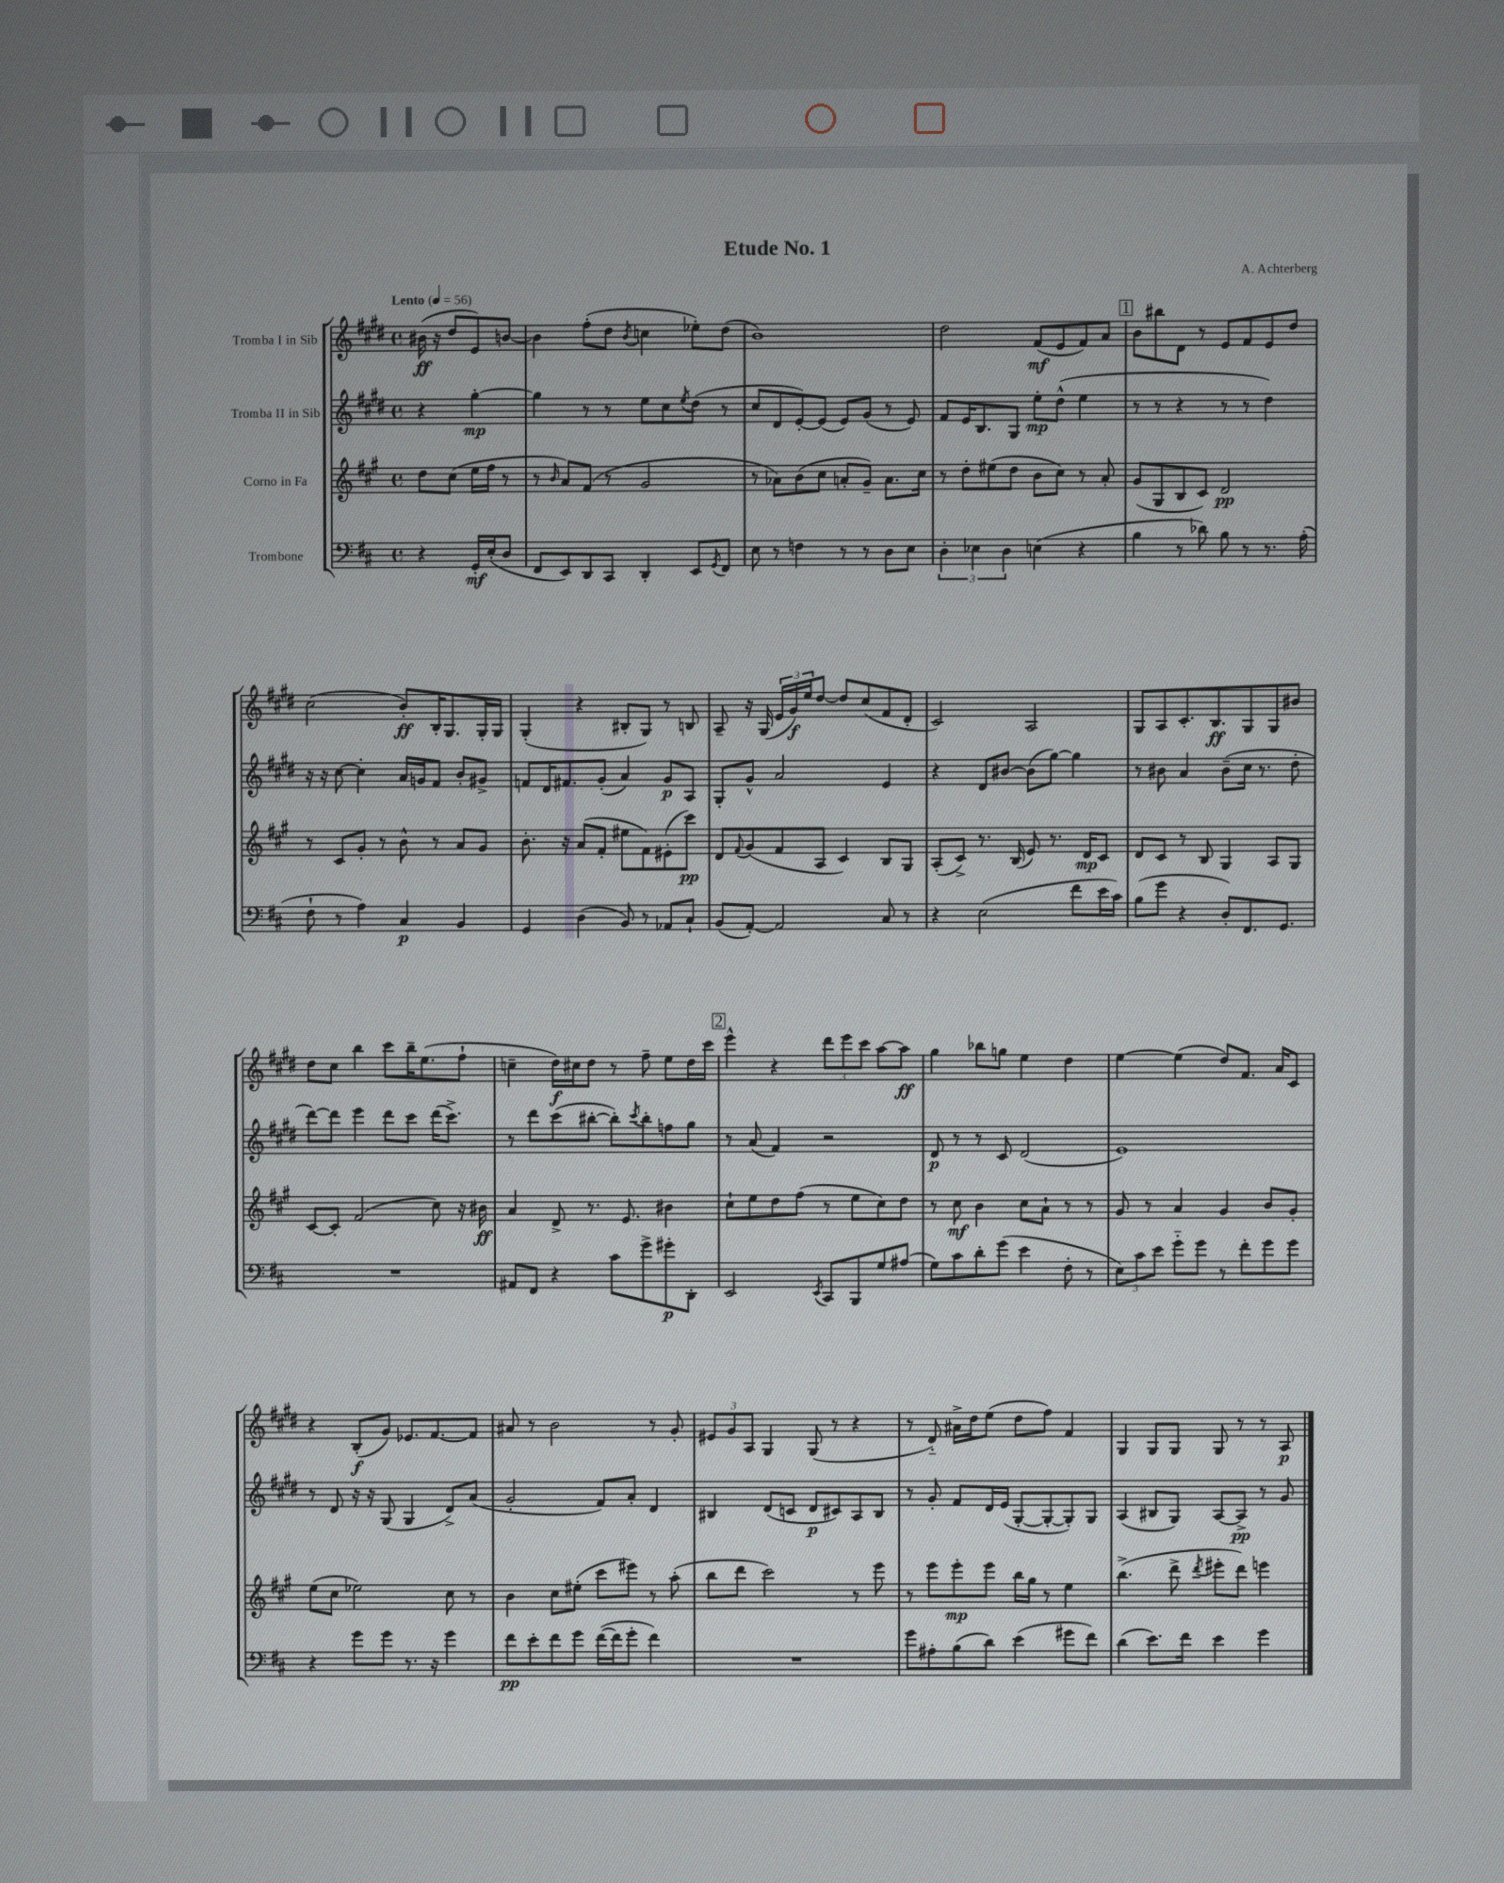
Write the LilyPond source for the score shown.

\header { title = "Etude No. 1" composer = "A. Achterberg" }
<<
\new StaffGroup <<
\new Staff = "s0" \with { instrumentName = "Tromba I in Sib" } {
    \clef treble \key e \major \defaultTimeSignature \time 4/4 \partial 2 \tempo "Lento" 4 = 56
    bis'16\ff( r16 dis''8 e'8) b'8~ |
    b'4 fis''8-.( dis''8 \acciaccatura { b'8 } c''4 ees''8-.) dis''8( |
    b'1) |
    dis''2 fis'8\mf( e'8 fis'8) a'8 |
    \mark \markup { \box "1" } b'8 bis''8 dis'8 r8 e'8 fis'8 e'8 dis''8 |
    cis''2( b'8-.\ff) b16-. gis8. gis16-. gis16 |
    gis4-.( r4 bis8-. gis8) r8 b8 |
    a8-- r16 gis16( \tuplet 3/2 { e'16 gis'16\f) e''16 } dis''8~ dis''8 cis''8( fis'8 dis'8-. |
    cis'2) a2 |
    gis8 a8 cis'8.-. b8.\ff gis8 gis8 bis'8 |
    dis''8 cis''8 b''4 cis'''8 b''16-- e''8.( fis''8-! |
    c''4-- dis''16\f) cis''16 dis''8 r8 fis''8-- e''8 dis''16 cis'''16 |
    \mark \markup { \box "2" } e'''4-^ r4 \tuplet 3/2 { dis'''8 e'''8 cis'''8 } a''8~ a''8\ff |
    gis''4 bes''8 g''8 e''4 dis''4 |
    e''4~ e''4( dis''8) fis'8. a'16 cis'8 |
    r4 b8-.\f( gis'8) ees'8. fis'8.~ fis'8 |
    ais'8 r8 b'2 r8 gis'8-. |
    \tuplet 3/2 { eis'8 gis'8 a8 } gis4 gis8( r8 r4 |
    r8 dis'8-_) ais'16-> dis''16 e''8( dis''8 fis''8) fis'4 |
    gis4 gis8 gis8 gis8 r8 r8 a8\p \bar "|." |
}
\new Staff = "s1" \with { instrumentName = "Tromba II in Sib" } {
    \clef treble \key e \major \defaultTimeSignature \time 4/4 \partial 2
    r4 gis''4~-.\mp |
    gis''4 r8 r8 e''8 cis''8 \acciaccatura { e''8 } dis''8( r8 |
    cis''8 dis'8 e'8~-.) e'8( e'8) gis'8( r8 e'8) |
    fis'8 e'16 b8. gis8 e''8-.\mp dis''8-^( e''4 |
    \mark \markup { \box "1" } r8 r8 r4 r8 r8 dis''4) |
    r16 r16 cis''8~ cis''4-. a'16 g'16 fis'8 b'8-. gis'8-> |
    f'8 dis'16 fis'8. gis'8-.( a'4) gis'8\p a8 |
    gis8-. gis'8-^ a'2 e'4 |
    r4 dis'8 bis'8~ bis'8( gis''8~) gis''4 |
    r8 bis'8 a'4 bis'8--( cis''16 r8. dis''8-. |
    dis'''8~) dis'''8 e'''4 dis'''8 cis'''8 dis'''16( cis'''8.->) |
    r8 dis'''8 cis'''8( bis''8~-. bis''8-.) \acciaccatura { cis'''8 } bis''8-. f''8 gis''8 |
    \mark \markup { \box "2" } r8 a'8( fis'4) r2 |
    dis'8\p r8 r8 cis'8 dis'2( |
    e'1) |
    r8 dis'8 r16 r16 gis8( gis4 dis'8->) a'8( |
    gis'2-. fis'8) a'8-. dis'4 |
    bis4 dis'8( c'8 dis'8\p cis'8) a8 bis8 |
    r8 gis'8-. fis'8 dis'16 e'16( gis8~-. gis8~-. gis8-.) gis8 |
    a4( bis8 gis8) a8~ a8->\pp r8 gis'8 \bar "|." |
}
\new Staff = "s2" \with { instrumentName = "Corno in Fa" } {
    \clef treble \key a \major \defaultTimeSignature \time 4/4 \partial 2
    d''8 cis''8( e''16 fis''16 r8 |
    r8 \grace { b'16 } a'8) fis'8( r8 gis'2 |
    r8 aes'8) b'8( cis''8 a'8-. gis'8--) a'8. cis''16 |
    r8 d''8-. eis''8( d''8 b'8 cis''8) r8 a'8-. |
    \mark \markup { \box "1" } gis'8( gis8 b8 cis'8) d'2\pp |
    r8 cis'8 gis'8-. r8 b'8-^ r8 a'8 gis'8 |
    b'8.-. r16 a'8( fis'8-. eis''8 fis'8) eis'8-.( cis'''8\pp) |
    d'8 \appoggiatura { fis'8 } gis'8( fis'8 a8 cis'4) b8 gis8 |
    a8-.( cis'8->) r8. b16( e'8) r8. d'16\mp cis'8 |
    d'8 cis'8 r8 b8 gis4 a8 gis8 |
    cis'8~ cis'8-. fis'2( cis''8) r16 bis'16\ff |
    a'4 d'8-> r8. e'8. bis'4 |
    \mark \markup { \box "2" } cis''8-! e''8 d''8 fis''8( r8 e''8 cis''8) d''8 |
    r8 cis''8\mf b'4 cis''8 a'8-! r8 r8 |
    gis'8 r8 a'4 gis'4 b'8 gis'8-. |
    e''8( cis''8 ees''2) cis''8 r8 |
    b'4 cis''8 eis''8-.( cis'''8 eis'''8) r8 a''8-.( |
    b''8 d'''8 cis'''2) r8 e'''8 |
    r8 e'''8 e'''8-.\mp e'''8 b''16 gis''16 r8 e''4 |
    b''4.->( d'''8-> \acciaccatura { d'''8 } eis'''8-. d'''8) e'''4 \bar "|." |
}
\new Staff = "s3" \with { instrumentName = "Trombone" } {
    \clef bass \key d \major \defaultTimeSignature \time 4/4 \partial 2
    r4 g,16-.\mf e16-.( d8 |
    fis,8 e,8) d,8 cis,8 d,4-. e,8 \acciaccatura { g,8 } fis,8 |
    e8 r8 f4 r8 r8 d8 e8 |
    \tuplet 3/2 { d4-. ees4 d4 } e4( r4 |
    \mark \markup { \box "1" } b4 r8 des'8) b8 r8 r8. a16-.( |
    fis8-! r8 a4) cis4\p b,4 |
    g,4 d4( b,8) r8 aes,8 cis8-! |
    b,8( a,8~-.) a,2 cis8 r8 |
    r4 e2( fis'8 e'16 cis'16) |
    b8( g'8 r4 d8-.) fis,8. g,8. |
    R1 |
    ais,8 fis,8 r4 cis'8 g'8-> gis'8-.\p d,8-. |
    \mark \markup { \box "2" } e,2 \acciaccatura { e,8 } cis,8 b,,8 g8 ais8( |
    g8) cis'8 d'8-. g'8( e'4 fis8-. r8 |
    \tuplet 3/2 { e8) cis'8 e'8 } g'8-_ g'8 r8 fis'8-. g'8 g'8 |
    r4 g'8 g'8 r8. r16 g'4 |
    fis'8\pp e'8-. fis'8 g'8 fis'16~( fis'16 g'8-. fis'4) |
    R1 |
    g'8 ais8-. b8( d'8) e'4( gis'8 fis'8) |
    d'4( e'8.) fis'16 e'4 g'4 \bar "|." |
}
>>
>>
\layout { \context { \Score \remove "Bar_number_engraver" } }
